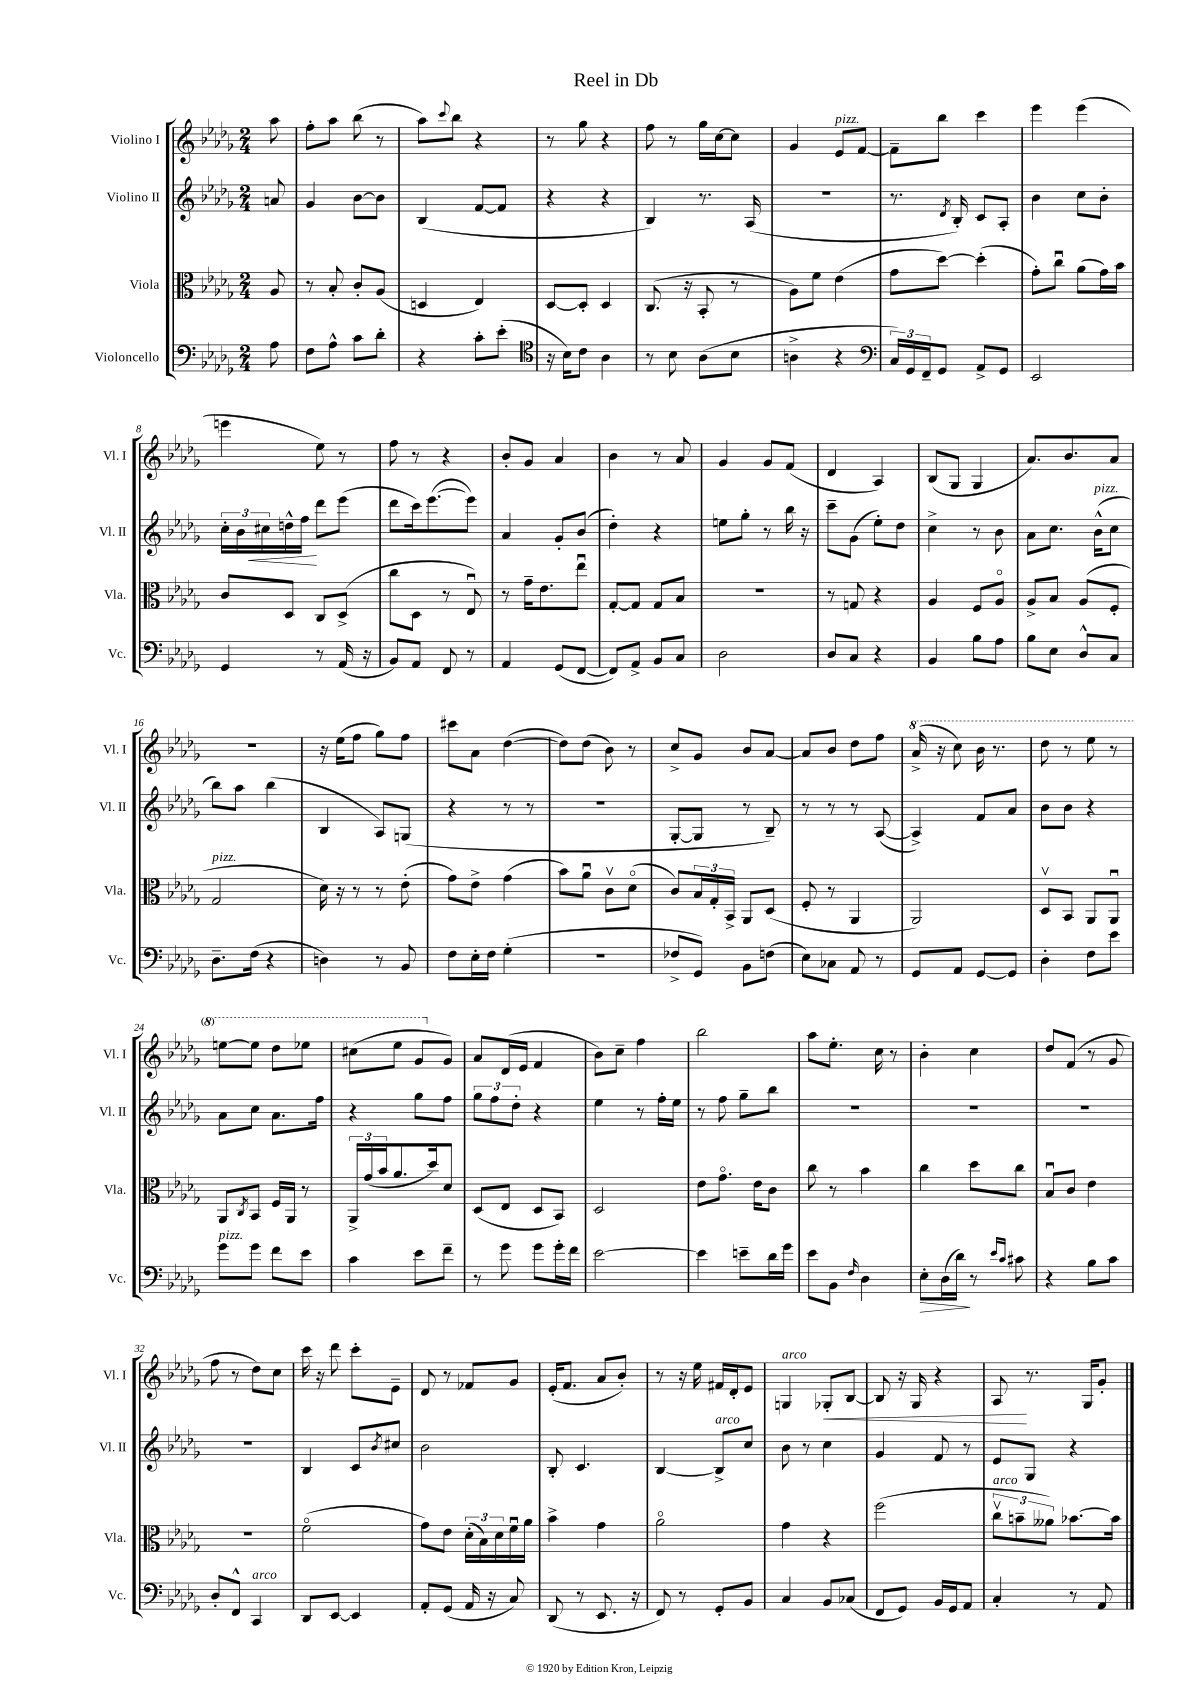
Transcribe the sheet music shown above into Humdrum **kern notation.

**kern	**dynam	**kern	**kern	**dynam	**kern	**dynam
*part4	*part4	*part3	*part2	*part2	*part1	*part1
*staff4	*staff4	*staff3	*staff2	*staff2	*staff1	*staff1
*I"Violoncello	*	*I"Viola	*I"Violino II	*	*I"Violino I	*
*I'Vc.	*	*I'Vla.	*I'Vl. II	*	*I'Vl. I	*
*clefF4	*	*clefC3	*clefG2	*	*clefG2	*
*k[b-e-a-d-g-]	*	*k[b-e-a-d-g-]	*k[b-e-a-d-g-]	*	*k[b-e-a-d-g-]	*
*M2/4	*	*M2/4	*M2/4	*	*M2/4	*
=	=	=	=	=	=	=
8A-\	.	8A-/	8an/	.	8aa-\	.
=1	=1	=1	=1	=1	=1	=1
8F\L	.	8r	4g-/	.	8ff'\L	.
8A-^^\J	.	8B-'/	.	.	8aa-\J	.
8c\L	.	8c'/L	[8b-\L	.	(8bb-\	.
8d-'\J	.	(8A-/J	8b-\J]	.	8r	.
=2	=2	=2	=2	=2	=2	=2
4r	.	4Dn/	(4B-/	.	8aa-\L)	.
.	.	.	.	.	8qqccc/	.
.	.	.	.	.	8bb-\J	.
8c'\L	.	4E-/)	[8f/L	.	4r	.
(8e-'\J	.	.	8f/J]	.	.	.
=3	=3	=3	=3	=3	=3	=3
*clefC4	*	*	*	*	*	*
16r	.	[8D-/L	4r	.	8r	.
16B-\KL)	.	.	.	.	.	.
8c\J	.	8D-'/J]	.	.	8gg-\	.
4A-\	.	4D-/	4r	.	4r	.
=4	=4	=4	=4	=4	=4	=4
8r	.	(8.C/	4B-/)	.	8ff\	.
8B-\	.	.	.	.	8r	.
.	.	16r	.	.	.	.
(8A-\L	.	8BB-'/	8.r	.	16gg-\LL	.
.	.	.	.	.	[16cc\J	.
8B-\J	.	8r	.	.	8cc\J]	.
.	.	.	(16A-/	.	.	.
=5	=5	=5	=5	=5	=5	=5
4An^\	.	8A-\L)	2r	.	4g-/	.
.	.	8f\J	.	.	.	.
!	!	!	!	!	!LO:TX:a:i:t=pizz.	!
4r	.	(4e-\	.	.	8e-/L	.
.	.	.	.	.	[8f/J	.
=6	=6	=6	=6	=6	=6	=6
*clefF4	*	*	*	*	*	*
24C/LL)	.	8g-\L	8.r	.	8f~\L]	.
24GG-/	.	.	.	.	.	.
24FF~/J	.	.	.	.	.	.
8GG-/J	.	[8dd-\J)	.	.	8bb-\J	.
.	.	.	8qd-/	.	.	.
.	.	.	16B-'/)	.	.	.
8AA-^/L	.	(4dd-'\]	8c/L	.	4ccc\	.
8GG-/J	.	.	8A-'/J	.	.	.
=7	=7	=7	=7	=7	=7	=7
2EE-/	.	8g-'\L)	4b-\	.	4eee-\	.
.	.	8ccu\J	.	.	.	.
.	.	(8a-\L	8cc\L	.	(4eee-\	.
.	.	16g-\L)	8b-'\J	.	.	.
.	.	16b-\JJ	.	.	.	.
!!LO:LB:g=z
=8	=8	=8	=8	=8	=8	=8
4GG-/	.	8c/L	24cc'\LL	.	4eeen\	.
.	.	.	24b-\	.	.	.
!	!	!	!	!LO:HP:b	!	!
.	.	.	24cc#X\	<	.	.
.	.	8D-/J	16ddn^^\	.	.	.
.	.	.	16ff\JJ	.	.	.
8r	.	8C/L	8ddd-\L	[	8ee-\)	.
(16AA-/	.	(8D-^/J	(8eee-\J	.	8r	.
16r	.	.	.	.	.	.
=9	=9	=9	=9	=9	=9	=9
8BB-/L)	.	8cc\L	8ddd-\L	.	8ff\	.
8AA-/J	.	8D-\J	16ccc\k)	.	8r	.
.	.	.	([8.eee-\	.	.	.
8FF/	.	8r	.	.	4r	.
8r	.	8E-u/)	8eee-\J])	.	.	.
=10	=10	=10	=10	=10	=10	=10
4AA-/	.	8r	4a-/	.	8b-'/L	.
.	.	16g-~\KL	.	.	8g-/J	.
.	.	8.e-\	.	.	.	.
(8GG-/L	.	.	8g-'/L	.	4a-/	.
[8FF/J	.	8ee-u\J	(8b-/J	.	.	.
=11	=11	=11	=11	=11	=11	=11
8FF/L])	.	[8G-'/L	4dd-'\)	.	4b-\	.
8AA-^/J	.	8G-/J]	.	.	.	.
8BB-/L	.	8G-/L	4r	.	8r	.
8C/J	.	8B-/J	.	.	8a-/	.
=12	=12	=12	=12	=12	=12	=12
2D-\	.	2r	8een\L	.	4g-/	.
.	.	.	8gg-'\J	.	.	.
.	.	.	8r	.	8g-/L	.
.	.	.	16bb-\	.	(8f/J	.
.	.	.	16r	.	.	.
=13	=13	=13	=13	=13	=13	=13
8D-/L	.	8r	8ccc~\L	.	4d-/	.
8C/J	.	8Gn/	(8g-\J	.	.	.
4r	.	4r	8ee-'\L)	.	4A-/)	.
.	.	.	8dd-\J	.	.	.
=14	=14	=14	=14	=14	=14	=14
4BB-/	.	4A-/	4cc^\	.	(8B-/L	.
.	.	.	.	.	8G-/J	.
8B-\L	.	8F/L	8r	.	4G-/	.
8A-\J	.	8A-/J	8b-\	.	.	.
=15	=15	=15	=15	=15	=15	=15
8B-\L	.	8A-^/L	8a-\L	.	8.a-/L)	.
8E-\J	.	8B-/J	8.cc\J	.	.	.
.	.	.	.	.	8.b-/	.
8D-^^/L	.	(8A-/L	.	.	.	.
!	!	!	!LO:TX:a:i:t=pizz.	!	!	!
.	.	.	(16b-^^\KL	.	.	.
8C/J	.	8F'/J	8cc\J	.	8a-/J	.
!!LO:LB:g=z
=16	=16	=16	=16	=16	=16	=16
!	!	!LO:TX:a:i:t=pizz.	!	!	!	!
8.D-~\L	.	2G-/	8bb-\L)	.	2r	.
.	.	.	8aa-\J	.	.	.
(16F\Jk	.	.	.	.	.	.
4r	.	.	(4bb-\	.	.	.
=17	=17	=17	=17	=17	=17	=17
4Dn\)	.	16d-\)	4B-/	.	16r	.
.	.	16r	.	.	(16ee-\KL	.
.	.	8r	.	.	8ff\J	.
8r	.	8r	8A-/L)	.	8gg-\L)	.
8BB-/	.	(8e-'\	(8Gn/J	.	8ff\J	.
=18	=18	=18	=18	=18	=18	=18
8F\L	.	8g-\L)	4r	.	8ccc#X\L	.
16E-'\L	.	8e-^\J	.	.	8a-\J	.
16F\JJ	.	.	.	.	.	.
(4G-'\	.	(4g-\	8r	.	([4dd-\	.
.	.	.	8r	.	.	.
=19	=19	=19	=19	=19	=19	=19
2r	.	8b-\L)	2r	.	8dd-\L])	.
.	.	8a-u\J	.	.	(8dd-\J	.
.	.	8cv\L	.	.	8b-\)	.
.	.	(8d-\J	.	.	8r	.
=20	=20	=20	=20	=20	=20	=20
8F-X^/L	.	8c/L)	[8G-'/L	.	8cc^/L	.
8GG-/J)	.	24B-/L	8G-/J]	.	8g-/J	.
.	.	24G-'/	.	.	.	.
.	.	24BB-^/JJ	.	.	.	.
8BB-\L	.	8AA-/L	8r	.	8b-/L	.
(8Fn\J	.	(8D-/J	8B-~/)	.	[8a-/J	.
=21	=21	=21	=21	=21	=21	=21
8E-\L)	.	8F'/	8r	.	8a-/L]	.
8C-X\J	.	8r	8r	.	8b-/J	.
8AA-/	.	4AA-/	8r	.	8dd-\L	.
8r	.	.	([8A-/	.	8ff\J	.
=22	=22	=22	=22	=22	=22	=22
*	*	*	*	*	*8va	*
8GG-/L	.	2AA-/)	4A-^/])	.	(16aa-^/	.
.	.	.	.	.	16r	.
8AA-/J	.	.	.	.	8ccc\)	.
[8GG-/L	.	.	8f/L	.	16bb-\	.
.	.	.	.	.	8.r	.
8GG-/J]	.	.	8a-/J	.	.	.
=23	=23	=23	=23	=23	=23	=23
4D-'\	.	8D-v/L	8b-\L	.	8ddd-\	.
.	.	8BB-/J	8b-\J	.	8r	.
8F\L	.	8AA-/L	4r	.	8eee-\	.
8e-\J	.	8AA-u/J	.	.	8r	.
!!LO:LB:g=z
=24	=24	=24	=24	=24	=24	=24
!LO:TX:a:i:t=pizz.	!	!	!	!	!	!
8g-\L	.	8AA-/L	8a-\L	.	[8eeen\L	.
.	.	8qC/	.	.	.	.
8g-\J	.	8BB-/J	8cc\J	.	8eee\J]	.
8f\L	.	16F/LL	8.a-\L	.	8ddd-\L	.
.	.	16AA-/JJ	.	.	.	.
8e-\J	.	8r	.	.	8eee-X\J	.
.	.	.	16ff\Jk	.	.	.
=25	=25	=25	=25	=25	=25	=25
4c\	.	24AA-^/LL	4r	.	(8ccc#X\L	.
.	.	(24g-/	.	.	.	.
.	.	24b-/J	.	.	.	.
.	.	8.a-/	.	.	8eee-\J	.
8e-\L	.	.	8gg-\L	.	8gg-/L	.
.	.	16dd-/k)	.	.	.	.
*	*	*	*	*	*X8va	*
8f~\J	.	8d-/J	8ff\J	.	8g-/J)	.
=26	=26	=26	=26	=26	=26	=26
8r	.	(8D-/L	12gg-\L	.	8a-/L	.
.	.	.	12ff\	.	.	.
8g-\	.	8E-/J	.	.	(16d-/L	.
.	.	.	12dd-'\J	.	.	.
.	.	.	.	.	16e-/JJ	.
8g-\L	.	8D-/L	4r	.	4f/	.
16g-'\L	.	8BB-/J)	.	.	.	.
16f\JJ	.	.	.	.	.	.
=27	=27	=27	=27	=27	=27	=27
[2e-\	.	2D-/	4ee-\	.	8b-\L)	.
.	.	.	.	.	8cc~\J	.
.	.	.	8r	.	4ff\	.
.	.	.	16ff'\LL	.	.	.
.	.	.	16ee-\JJ	.	.	.
=28	=28	=28	=28	=28	=28	=28
4e-\]	.	8e-\L	8r	.	2bb-\	.
.	.	8.g-\J	8ff\	.	.	.
8en~\L	.	.	8gg-~\L	.	.	.
.	.	16e-\KL	.	.	.	.
16d-\L	.	8c\J	8bb-\J	.	.	.
16g-\JJ	.	.	.	.	.	.
=29	=29	=29	=29	=29	=29	=29
8e-\L	.	8cc\	2r	.	8aa-\L	.
8BB-\J	.	8r	.	.	8.ee-'\J	.
16qqF/	.	.	.	.	.	.
4D-\	.	4b-\	.	.	.	.
.	.	.	.	.	16cc\	.
.	.	.	.	.	8r	.
=30	=30	=30	=30	=30	=30	=30
!	!LO:HP:b	!	!	!	!	!
8E-'\L	>	4cc\	2r	.	4b-'\	.
(16D-\L	.	.	.	.	.	.
16d-\JJ)	.	.	.	.	.	.
8r	]	8dd-\L	.	.	4cc\	.
16qqe-/LL	.	.	.	.	.	.
16qqc/JJ	.	.	.	.	.	.
8c#X\	.	8cc\J	.	.	.	.
=31	=31	=31	=31	=31	=31	=31
4r	.	8B-u/L	2r	.	8dd-/L	.
.	.	8c/J	.	.	(8f/J	.
8B-\L	.	4e-\	.	.	8r	.
8c\J	.	.	.	.	8g-/	.
!!LO:LB:g=z
=32	=32	=32	=32	=32	=32	=32
8D-'/L	.	2r	2r	.	8ff\	.
8FF^^/J	.	.	.	.	8r	.
!LO:TX:a:i:t=arco	!	!	!	!	!	!
4CC/	.	.	.	.	8dd-\L)	.
.	.	.	.	.	8cc\J	.
=33	=33	=33	=33	=33	=33	=33
8DD-/L	.	(2f\	4B-/	.	16ccc\	.
.	.	.	.	.	16r	.
[8EE-/J	.	.	.	.	8ddd-\	.
4EE-/]	.	.	8c/L	.	8ccc'\L	.
.	.	.	8qb-/	.	.	.
.	.	.	8cc#X/J	.	8e-~\J	.
=34	=34	=34	=34	=34	=34	=34
8AA-'/L	.	8g-\L)	2b-\	.	8d-/	.
(8GG-/J	.	8e-\J	.	.	8r	.
16AA-/	.	(24d-'\LL	.	.	8f-X/L	.
.	.	24B-\)	.	.	.	.
16r	.	.	.	.	.	.
.	.	24d-\	.	.	.	.
8C/)	.	16fu\	.	.	8g-/J	.
.	.	16a-\JJ	.	.	.	.
=35	=35	=35	=35	=35	=35	=35
(8DD-/	.	4b-^\	8B-'/	.	(16e-'/KL	.
.	.	.	.	.	8.f/J	.
8r	.	.	4.c/	.	.	.
8.EE-/	.	4g-\	.	.	8a-/L	.
.	.	.	.	.	8b-'/J)	.
16r	.	.	.	.	.	.
=36	=36	=36	=36	=36	=36	=36
8FF/)	.	2a-\	[4B-/	.	8r	.
8r	.	.	.	.	16r	.
.	.	.	.	.	16ee-\	.
!	!	!	!LO:TX:a:i:t=arco	!	!	!
8GG-'/L	.	.	8B-^/L]	.	16f#X/LL	.
.	.	.	.	.	16d-'/J	.
8BB-/J	.	.	8cc/J	.	8e-/J	.
=37	=37	=37	=37	=37	=37	=37
!	!	!	!	!	!LO:TX:a:i:t=arco	!
4C/	.	4g-\	8b-\	.	4Gn/	.
.	.	.	8r	.	.	.
!	!	!	!	!	!	!LO:HP:b
8BB-/L	.	4r	4cc\	.	8G-X'/L	<
(8C-X/J	.	.	.	.	[8B-/J	.
=38	=38	=38	=38	=38	=38	=38
8FF/L	.	(2ff\	4g-/	.	8B-/]	.
8GG-/J)	.	.	.	.	16r	.
.	.	.	.	.	16G-/	.
16BB-/LL	.	.	8f/	.	4r	.
16GG-/J	.	.	.	.	.	.
8AA-/J	.	.	8r	.	.	.
=39	=39	=39	=39	=39	=39	=39
!	!	!LO:TX:a:i:t=arco	!	!	!	!
4C'/	.	12ccv\L	8e-/L	.	8A-/	.
.	.	12bn~\	.	.	.	.
.	.	.	8G-/J	.	8.r	[
.	.	12a--X\J)	.	.	.	.
8r	.	[8.b-X\L	4r	.	.	.
.	.	.	.	.	16G-/KL	.
8AA-/	.	.	.	.	8g-'/J	.
.	.	16b-\Jk]	.	.	.	.
==	==	==	==	==	==	==
*-	*-	*-	*-	*-	*-	*-
